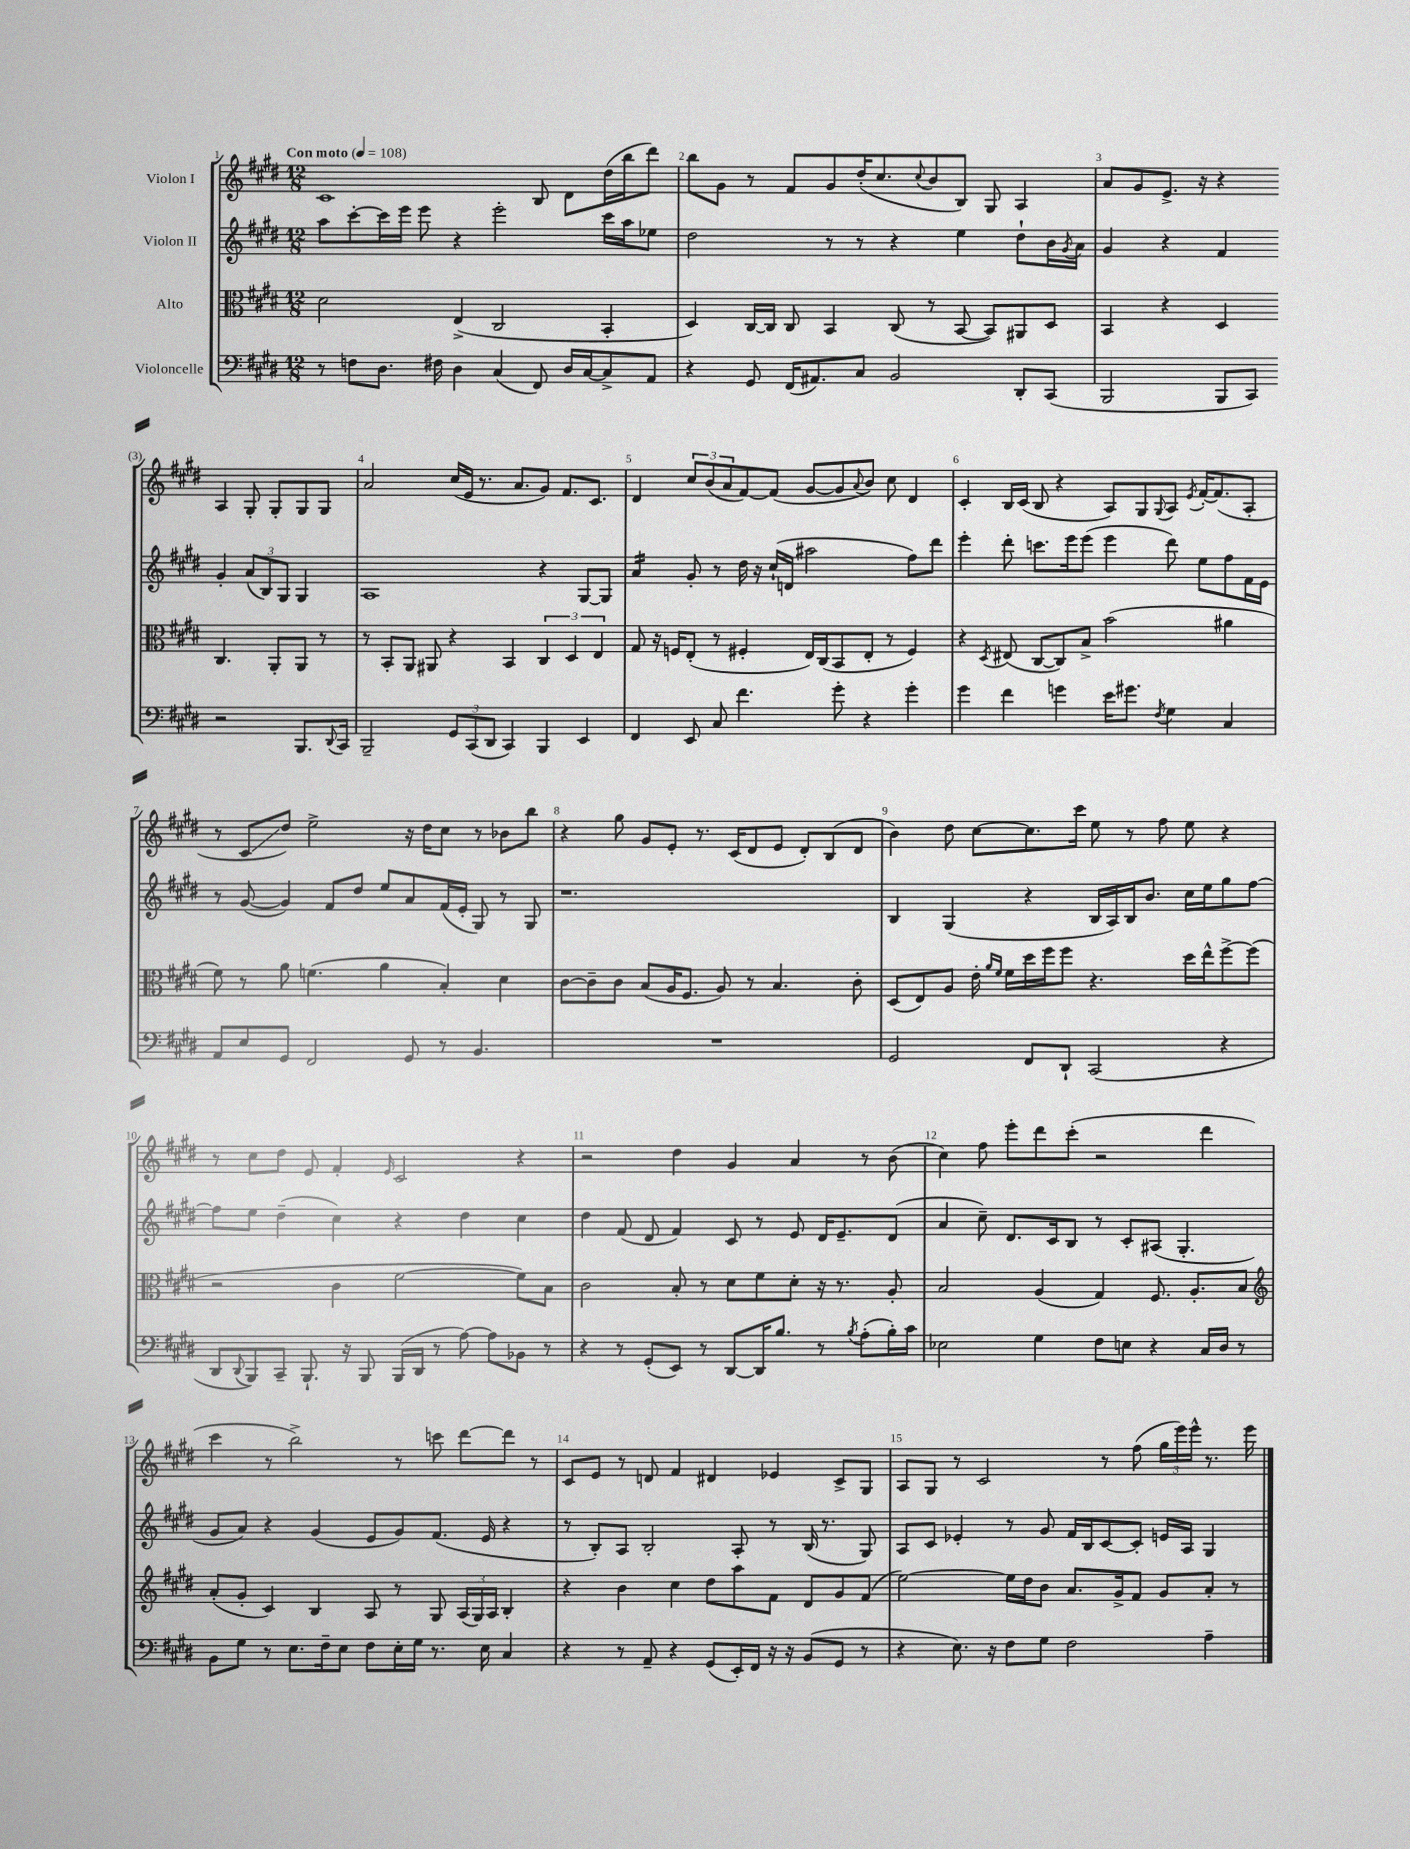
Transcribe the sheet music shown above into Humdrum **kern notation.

**kern	**kern	**kern	**kern
*staff4	*staff3	*staff2	*staff1
*clefF4	*clefC3	*clefG2	*clefG2
*k[f#c#g#d#]	*k[f#c#g#d#]	*k[f#c#g#d#]	*k[f#c#g#d#]
*M12/8	*M12/8	*M12/8	*M12/8
*MM108	*MM108	*MM108	*MM108
8r	2d#\	8aa\L	1c#
8F\L	.	[8ccc#'\	.
8.D#\J	.	16ccc#\]L	.
.	.	16eee\JJ	.
.	.	8eee\	.
16F#\	.	.	.
4D#\	(4E^/	4r	.
(4C#/	2C#/	2eee'\	.
8FF#/)	.	.	8B/
16D#/LL	.	.	8d#\L
[16C#/J	.	.	.
8C#^/]	4BB'/	16ccc#\LL	(16dd#\L
.	.	16aa\J	16bb\J
8AA/J	.	8ee-\J	8ddd#\J)
=	=	=	=
4r	4D#/)	2dd#\	8bb\L
.	.	.	8g#\J
8GG#/	[16C#/LL	.	8r
.	16C#/]JJ	.	.
(16FF#/LK	8C#/	.	8f#/L
8.AA#/)	.	.	.
.	4BB/	8r	8g#/
8C#/J	.	8r	(16dd#'/K
.	.	.	8.cc#/
2BB/	(8C#/	4r	.
.	.	.	8qqcc#/
.	8r	.	8b/
.	[8BB/	4ee\	8B/J)
.	8BB/]L)	.	8G#/
8DD#'/L	8AA#/	8dd#`\L	4A/
(8CC#/J	8D#/J	16b\L	.
.	.	8qg#/	.
.	.	16a\JJ	.
=	=	=	=
2BBB/	4BB/	4g#/	8a/L
.	.	.	8g#/
.	4r	4r	8.e^/J
.	.	.	16r
8BBB/L	4D#/	4f#/	4r
8CC#/J)	.	.	.
2r	4.C#/	4g#'/	4A/
.	.	(12a/L	8G#'/
.	.	12B/)	.
.	8AA'/L	.	8G#'/L
.	.	12G#/J	.
8.BBB/L	8AA/J	4G#/	8G#/
.	8r	.	8G#/J
8qqDD#/	.	.	.
16CC#/Jk	.	.	.
=	=	=	=
2BBB~/	8r	1A	2a/
.	8BB'/L	.	.
.	8AA/J	.	.
.	8AA#/	.	.
12GG#/L	4r	.	(16cc#/LL
.	.	.	16e/JJ
(12CC#/	.	.	.
.	.	.	8.r
12DD#/J	.	.	.
4CC#/)	4BB/	.	.
.	.	.	8.a/L
4BBB/	6C#/	4r	8g#/J)
.	.	.	8.f#/L
.	6D#/	.	.
4EE/	.	[8G#/L	.
.	.	.	8.c#/J
.	6E/	.	.
.	.	8G#/]J	.
=	=	=	=
4FF#/	8G#/	4a/	4d#/
.	16r	.	.
.	16F/LK	.	.
8EE/	(8E'/J	8g#'/	12cc#/L
.	.	.	(12b/
8C#/	8r	8r	.
.	.	.	12a/
4.f#\	4F#'/	16dd#\	[8f#/)
.	.	16r	.
.	.	(16cc#`/LL	(8f#/]J
.	.	16d/JJ	.
.	16E/LL)	2aa#\	[8g#/L
.	(16C#/J	.	.
8g#'\	8BB/	.	8g#/]
.	.	.	8qqa/
4r	8E'/J	.	8b/J)
.	8r	.	8cc#\
4g#'\	4F#/)	8ff#\L)	4d#/
.	.	8ddd#\J	.
=	=	=	=
4g#\	4r	4eee'\	4c#'/
.	8qD#/	.	.
4f#\	(8E#/	8ddd#'\	16B/LL
.	.	.	(16c#/JJ
.	[8C#/L	8.ccc\L	8B/
4g\	8C#/])	.	4r
.	.	16eee\k	.
.	8B^/J	(8eee\J	.
16e\LK	(2b\	4eee\	8A/L)
8.g#\J	.	.	.
.	.	.	8G#/
8qF#/	.	.	8qqG#/
4G#\	.	8ddd#\)	8A/J
.	.	.	8qe/
.	.	8ee\L	[16f#'/LK
.	.	.	(8.f#/]
4C#/	4a#\	8ff#\	.
.	.	16f#\L	8A'/J
.	.	16e\JJ	.
=	=	=	=
8AA/L	8f#\)	8r	8r
8E/	8r	([8g#/	8c#/L
8GG#/J	8a\	4g#/])	8dd#/J)
2FF#/	(4.f\	.	2ee^\
.	.	8f#/L	.
.	.	8dd#/J	.
.	4a\	8ee/L	.
8GG#/	.	8a/	16r
.	.	.	16dd#\LK
8r	4B'/)	(16f#/L	8cc#\J
.	.	16e'/JJ	.
4.BB/	.	8G#/)	8r
.	4d#\	8r	8b-\L
.	.	8G#/	8bb\J
=	=	=	=
1.r	[8c#\L	1.r	4r
.	8c#~\]	.	.
.	8c#\J	.	8gg#\
.	(8B/L	.	8g#/L
.	16A/K	.	8e'/J
.	8.F#/J	.	.
.	.	.	8.r
.	8A/)	.	.
.	.	.	(16c#/LK
.	8r	.	8d#/
.	4.B/	.	8e/J
.	.	.	8d#'/L)
.	.	.	(8B/
.	8c#'\	.	8d#/J
=	=	=	=
2GG#/	(8D#/L	4B/	4b\)
.	8E/)	.	.
.	8A/J	(4G#/	8dd#\
.	16e'\	.	[8cc#\L
.	16qqa/LL	.	.
.	16qqf#/JJ	.	.
.	16f#\LL	.	.
8FF#/L	16dd#\	4r	8.cc#\]
.	16ff#\J	.	.
8DD#`/J	8ff#\J	.	.
.	.	.	16ccc#\Jk
(2CC#/	4.r	16B/LL	8ee\
.	.	16A/)	.
.	.	16B/J	8r
.	.	8.b/J	.
.	.	.	8ff#\
.	16dd#\LL	16cc#\LL	8ee\
.	16ee^^\J	16ee\J	.
4r	[8ff#^\	8gg#\	4r
.	(8ff#\]J	[8ff#\J	.
=	=	=	=
8DD#/L	2r	8ff#\]L	8r
8qqDD#/	.	.	.
8BBB/)	.	8ee\J	8cc#\L
8CC#~/J	.	(4dd#~\	8dd#\J
8.BBB`/	.	.	8e/
.	4c#\	4cc#\)	4f#'/
16r	.	.	.
8BBB/	.	.	.
.	.	.	16qqe/
(16BBB/LL	[2f#\	4r	2c#/
16DD#/JJ	.	.	.
8r	.	.	.
[8A\)	.	4dd#\	.
8A\]L	.	.	.
8BB-\J	8f#\]L)	4cc#\	4r
8r	8B\J	.	.
=	=	=	=
4r	2c#\	4dd#\	2r
8r	.	(8f#/	.
(8GG#'/L	.	8d#/	.
8EE/J)	8B'/	4f#/)	4dd#\
8r	8r	.	.
[8DD#/L	8d#\L	8c#/	4g#/
16DD#/]K	8f#\	8r	.
8.B/J	.	.	.
.	8d#'\J	8e/	4a/
8r	16r	16d#/LK	.
.	8.r	8.e~/	.
8qB/	.	.	.
(8A'\L	.	.	8r
16B'\L)	8A'/	(8d#/J	(8b\
16c#\JJ	.	.	.
=	=	=	=
2E-\	2B/	4a/	4cc#\)
.	.	8cc#~\)	8ff#\
.	.	8.d#/L	8eee'\L
4G#\	(4A/	.	8ddd#\
.	.	16c#/k	.
.	.	8B/J	(8ccc#'\J
8F#\L	4G#/)	8r	2r
8E\J	.	8c#'/L	.
4r	8.F#/	(8A#/J	.
.	.	4.G#'/	.
.	8.A'/L	.	.
16C#/LL	.	.	4ddd#\
16D#/JJ	.	.	.
8r	8B/J	.	.
=	=	=	=
*	*clefG2	*	*
8BB\L	(8a'/L	8g#/L	4ccc#\
8G#\J	8g#'/J	8a/J)	.
8r	4c#/)	4r	8r
8.E\L	.	.	2bb^\)
.	4B/	(4g#/	.
16F#~\k	.	.	.
8E\J	.	.	.
8F#\L	8A/	8e/L	.
16E'\L	8r	8g#/)	8r
16G#\JJ	.	.	.
8.r	8G#/	(8.f#/J	8ccc\
.	(24A/LL	.	[8ddd#\L
.	24G#/)	.	.
16E\	.	16e/	.
.	24A/JJ	.	.
4C#/	4B'/	4r	8ddd#\]J
.	.	.	8r
=	=	=	=
4r	4r	8r	8c#/L
.	.	8B'/L)	8e/J
8r	4b\	8A/J	8r
8AA~/	.	2B'/	8d/
4r	4cc#\	.	4f#/
(8GG#/L	8dd#\L	.	4d#/
16EE'/L)	8aa\	8A'/	.
16FF#/JJ	.	.	.
16r	8f#\J	8r	4e-/
16r	.	.	.
(8BB/L	8d#/L	(16B/	.
.	.	8.r	.
8GG#/J	8g#/	.	8c#^/L
8r	(8f#/J	8G#/)	8G#/J
=	=	=	=
4r	[2ee\)	8A/L	8A/L
.	.	8c#/J	8G#/J
8.E\)	.	4e-'/	8r
.	.	.	2c#/
16r	.	.	.
8F#\L	16ee\]LL	8r	.
.	16dd#\J	.	.
8G#\J	8b\J	8g#/	.
2F#\	8.a/L	16f#/LL	.
.	.	16B/J	.
.	.	[8c#/	8r
.	16g#^/k	.	.
.	8f#/J	8c#'/]J	(8ff#\
.	8g#/L	16e/LL	24gg#\LL
.	.	.	24eee\)
.	.	16A/JJ	.
.	.	.	24eee^^\JJ
4A~\	8a'/J	4G#/	8.r
.	8r	.	.
.	.	.	16eee\
==	==	==	==
*-	*-	*-	*-
